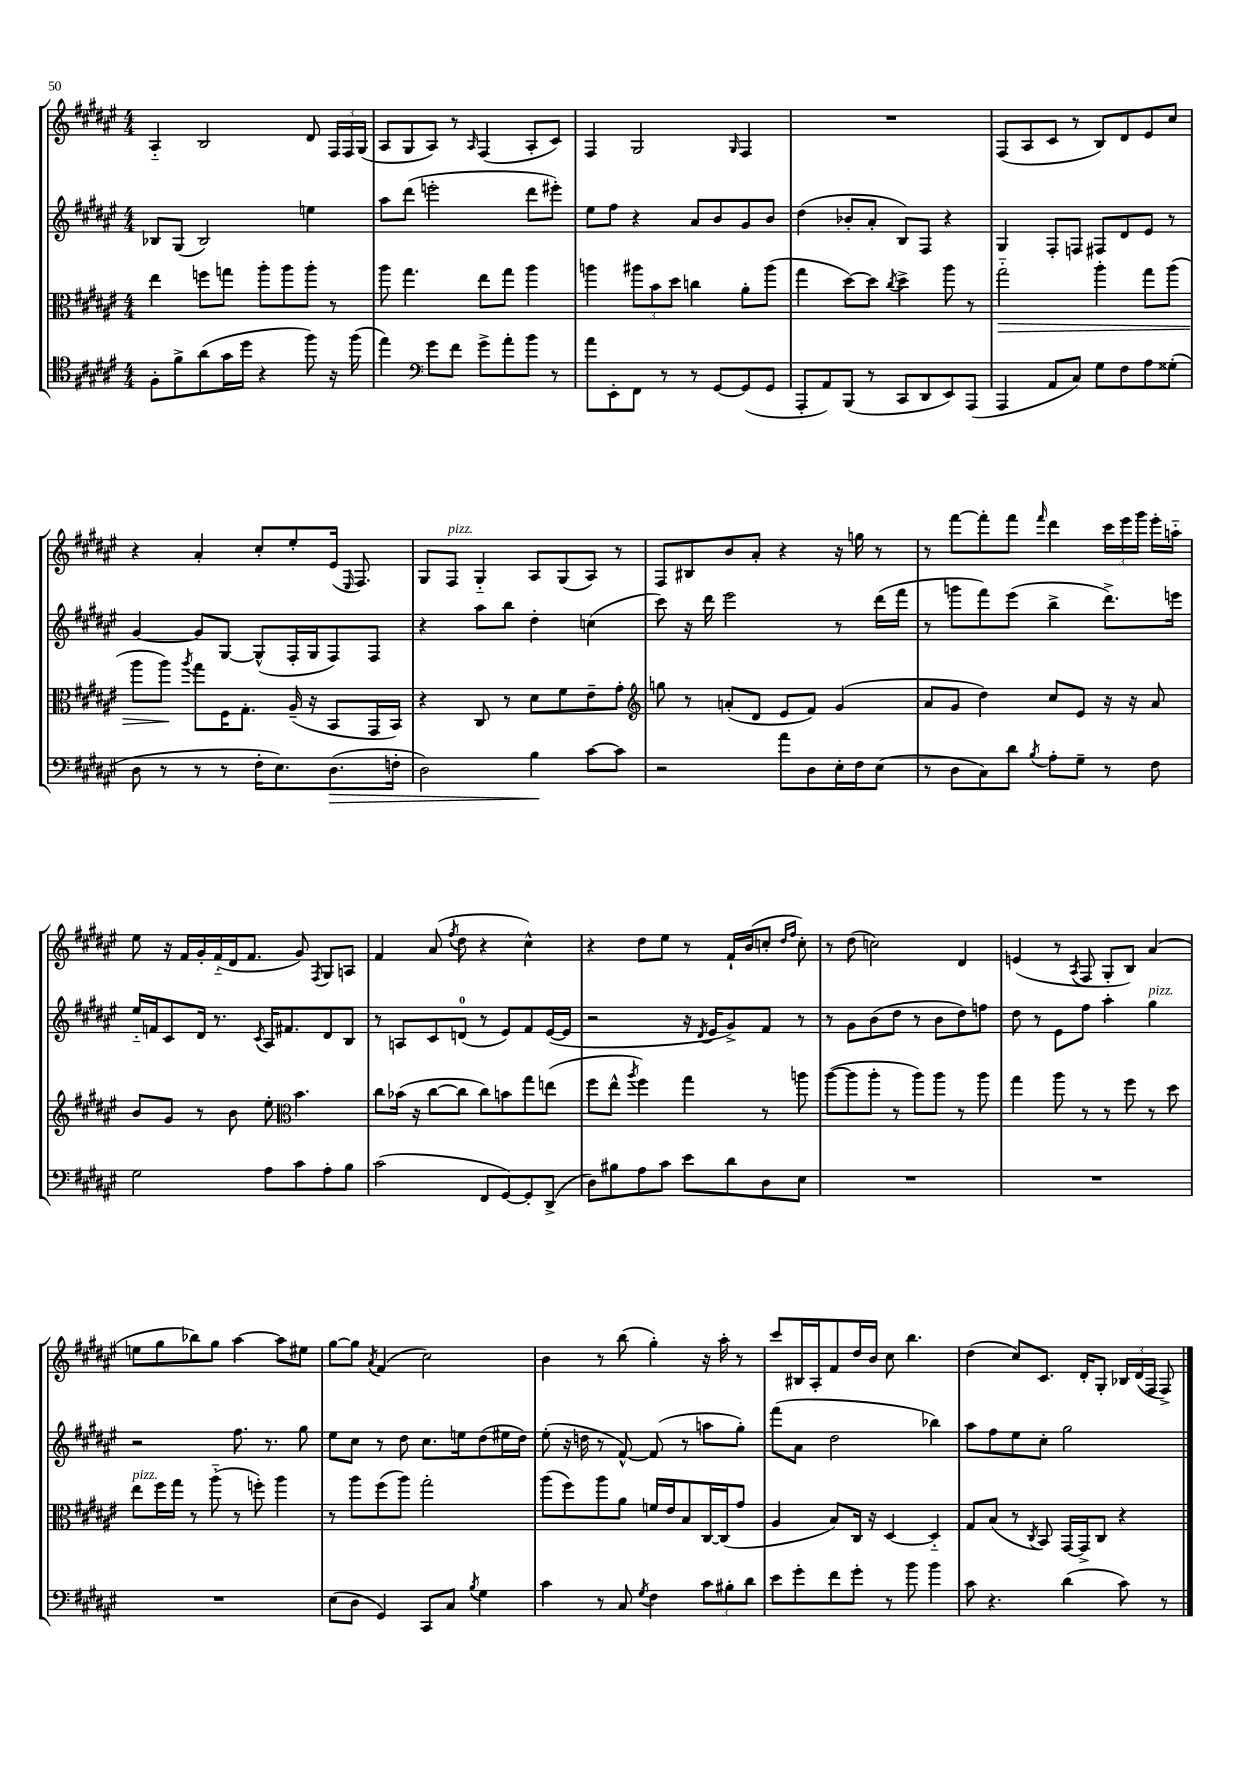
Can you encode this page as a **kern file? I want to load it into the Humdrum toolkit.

**kern	**dynam	**kern	**dynam	**kern	**kern
*part4	*part4	*part3	*part3	*part2	*part1
*staff4	*staff4	*staff3	*staff3	*staff2	*staff1
*clefC4	*	*clefC3	*	*clefG2	*clefG2
*k[f#c#g#d#a#e#]	*	*k[f#c#g#d#a#e#]	*	*k[f#c#g#d#a#e#]	*k[f#c#g#d#a#e#]
*M4/4	*	*M4/4	*	*M4/4	*M4/4
=64	=64	=64	=64	=64	=64
8F#'\L	.	4ee#\	.	8B-X/L	4A#/
8f#^\	.	.	.	(8G#/J	.
(8a#\	.	8ffn\L	.	2B-/)	2B/
16g#\L	.	8ggn\J	.	.	.
16dd#\JJ	.	.	.	.	.
4r	.	8aa#'\L	.	.	.
.	.	8aa#\	.	.	.
8ff#\)	.	8aa#'\J	.	4een\	8d#/
16r	.	8r	.	.	24F#/LL
.	.	.	.	.	24F#/
(16ff#\	.	.	.	.	.
.	.	.	.	.	(24G#/JJ
=65	=65	=65	=65	=65	=65
4ee#\)	.	8aa#\	.	8aa#\L	8A#/L
.	.	4.gg#\	.	(8ddd#\J	8G#/
*clefF4	*	*	*	*	*
8g#\L	.	.	.	2eeen'\	8A#/J)
8f#\J	.	.	.	.	8r
.	.	.	.	.	16qqA#/
8g#^\L	.	8ee#\L	.	.	(4F#/
8a#'\	.	8gg#\J	.	.	.
8b\J	.	4aa#\	.	8ddd#\L	8A#'/L
8r	.	.	.	8eee#X'\J)	8c#/J)
=66	=66	=66	=66	=66	=66
8a#\L	.	4aan\	.	8ee#\L	4F#/
8EE#'\	.	.	.	8ff#\J	.
8FF#\J	.	12aa#X\L	.	4r	2G#/
.	.	12b\	.	.	.
8r	.	.	.	.	.
.	.	12dd#\J	.	.	.
8r	.	4ccn\	.	8a#/L	.
[8GG#/L	.	.	.	8b/	.
.	.	.	.	.	16qqG#/
(8GG#/]	.	8a#'\L	.	8g#/	4F#/
8GG#/J	.	(8aa#\J	.	8b/J	.
=67	=67	=67	=67	=67	=67
8AAA#'/L	.	4gg#\	.	(4dd#\	1r
8AA#/)	.	.	.	.	.
(8BBB/J	.	[8dd#\L)	.	8b-X'/L	.
8r	.	8dd#\J]	.	8a#'/J	.
.	.	8qcc#/	.	.	.
8CC#/L	.	4dd#^\	.	8B/L)	.
8DD#/	.	.	.	8F#/J	.
8EE#/)	.	8aa#\	.	4r	.
(8AAA#/J	.	8r	.	.	.
=68	=68	=68	=68	=68	=68
!	!	!	!LO:HP:b	!	!
4AAA#/	.	2gg#\	>	4G#/	(8F#/L
.	.	.	.	.	8A#/
8AA#/L	.	.	.	8F#'/L	8c#/J
8C#/J)	.	.	.	8Fn/J	8r
8G#\L	.	4aa#'\	.	8F#X/L	8B/L)
8F#\	.	.	.	8d#/	8d#/
8A#\	.	8gg#\L	.	8e#/J	8e#/
(8G##X'\J	.	(8aa#\J	.	8r	8cc#/J
!!LO:LB:g=z
=69	=69	=69	=69	=69	=69
8D#\	.	8aa#\L	.	[4g#/	4r
8r	.	8aa#\J)	.	.	.
.	.	8qaa#/	.	.	.
8r	.	8gg#\L	]	8g#/L]	4a#'/
8r	.	16F#\K	.	[8G#/J	.
.	.	8.G#'\J	.	.	.
16F#'\KL	.	.	.	(8G#^^/L]	8cc#'/L
8.E#\)	.	.	.	.	.
.	.	(16A#~/	.	16F#'/L	8ee#'/
.	.	16r	.	16G#/J	.
!	!LO:HP:b	!	!	!	!
(8.D#\	>	8BB/L	.	8F#/)	(16e#/Jk
.	.	.	.	.	16qqE#/
.	.	.	.	.	8.F#/)
.	.	16GG#/L	.	8F#/J	.
16Fn'\Jk	.	16BB/JJ)	.	.	.
=70	=70	=70	=70	=70	=70
2D#\)	.	4r	.	4r	8G#/L
!	!	!	!	!	!LO:TX:a:i:t=pizz.
.	.	.	.	.	8F#/J
.	.	8C#/	.	8aa#\L	4G#/
.	.	8r	.	8bb\J	.
4B\	.	8d#\L	.	4dd#'\	8A#/L
.	.	8f#\	.	.	(8G#/
[8c#\L	]	8e#~\	.	(4ccn\	8A#/J)
8c#\J]	.	8g#'\J	.	.	8r
=71	=71	=71	=71	=71	=71
*	*	*clefG2	*	*	*
2r	.	8ggn\	.	8ccc#\)	8F#/L
.	.	8r	.	16r	8B#X/
.	.	.	.	16ddd#\	.
.	.	(8an'/L	.	2eee#\	8b/
.	.	8d#/J	.	.	8a#'/J
8a#\L	.	8e#/L	.	.	4r
8D#\	.	8f#/J)	.	.	.
16E#'\L	.	(4g#/	.	8r	16r
16F#\J	.	.	.	.	16ggn\
(8E#\J	.	.	.	(16ddd#\LL	8r
.	.	.	.	16fff#\JJ	.
=72	=72	=72	=72	=72	=72
8r	.	8a#/L	.	8r	8r
8D#\L	.	8g#/J	.	8gggn\L	[8fff#\L
8C#\)	.	4dd#\)	.	8fff#\)	8fff#'\]
8d#\J	.	.	.	(8eee#\J	8fff#\J
8qB/	.	.	.	.	16qqfff#/
8A#'\L	.	8cc#/L	.	4bb^\	4ddd#\
8G#~\J	.	8e#/J	.	.	.
8r	.	16r	.	8.ddd#^\L)	24ccc#\LL
.	.	.	.	.	24eee#\
.	.	16r	.	.	.
.	.	.	.	.	24ggg#\JJ
8F#\	.	8a#/	.	.	16eee#'\LL
.	.	.	.	16eeen\Jk	16aan\JJ
!!LO:LB:g=z
=73	=73	=73	=73	=73	=73
2G#\	.	8b/L	.	16ee#/LL	8ee#\
.	.	.	.	16fn/J	.
.	.	8g#/J	.	8c#/	16r
.	.	.	.	.	16f#/LL
.	.	8r	.	16d#/Jk	16g#'/
.	.	.	.	8.r	(16f#/
.	.	8b\	.	.	16d#/J
.	.	.	.	.	8.f#/J
.	.	.	.	8qc#/	.
8A#\L	.	8ee#'\	.	16A#/KL	.
.	.	.	.	8.f#X/	.
*	*	*clefC3	*	*	*
8c#\	.	4.b\	.	.	8g#/)
.	.	.	.	.	8qF#/
8A#'\	.	.	.	8d#/	8G#/L
8B\J	.	.	.	8B/J	8An/J
=74	=74	=74	=74	=74	=74
(2c#\	.	8cc#\L	.	8r	4f#/
.	.	(16b-X\Jk	.	8An/L	.
.	.	16r	.	.	.
.	.	[8cc#\L	.	8c#/	(8a#/
.	.	.	.	.	8qff#/
.	.	8cc#\J]	.	(8dn/J	8dd#\
8FF#/L	.	8cc#\L)	.	8r	4r
[8GG#/)	.	8bn\	.	8e#/L)	.
8GG#'/]	.	8gg#\	.	8f#/	4cc#^^\)
(8DD#^/J	.	(8een\J	.	([16e#/L	.
.	.	.	.	16e#/JJ]	.
=75	=75	=75	=75	=75	=75
8D#\L)	.	8ff#\L	.	2r	4r
8B#X\	.	8ee#^^\J	.	.	.
.	.	8qaa#/	.	.	.
8A#\	.	4ff#\)	.	.	8dd#\L
8c#\J	.	.	.	.	8ee#\J
8e#\L	.	4gg#\	.	16r	8r
.	.	.	.	8qd#/	.
.	.	.	.	16e#/KL	.
8d#\	.	.	.	8g#^/)	16f#`/LL
.	.	.	.	.	(16b/J
8D#\	.	8r	.	8f#/J	8ccn'/J
.	.	.	.	.	16qqdd#/LL
.	.	.	.	.	16qqff#/JJ
8E#\J	.	8aan\	.	8r	8cc'\)
=76	=76	=76	=76	=76	=76
1r	.	([8aa#\L	.	8r	8r
.	.	8aa#\]	.	8g#\L	(8dd#\
.	.	8aa#'\J	.	(8b\	2ccn\)
.	.	8r	.	8dd#\J	.
.	.	8aa#\L)	.	8r	.
.	.	8aa#\J	.	8b\L	.
.	.	8r	.	8dd#\)	4d#/
.	.	8aa#\	.	8ffn\J	.
=77	=77	=77	=77	=77	=77
1r	.	4gg#\	.	8dd#\	(4en/
.	.	.	.	8r	.
.	.	8aa#\	.	8e#\L	8r
.	.	.	.	.	8qA#/
.	.	8r	.	8ff#\J	8F#/
.	.	8r	.	4aa#'\	8G#'/L
.	.	8ff#\	.	.	8B/J)
!	!	!	!	!LO:TX:a:i:t=pizz.	!
.	.	8r	.	4gg#\	(4a#/
.	.	8dd#\	.	.	.
!!LO:LB:g=z
=78	=78	=78	=78	=78	=78
!	!	!LO:TX:a:i:t=pizz.	!	!	!
1r	.	8ee#\L	.	2r	8een\L
.	.	16ff#\L	.	.	8gg#\
.	.	16gg#\JJ	.	.	.
.	.	8r	.	.	8bb-X\)
.	.	(8aa#\	.	.	8gg#\J
.	.	8r	.	8.ff#\	[4aa#\
.	.	8ffn'\)	.	.	.
.	.	.	.	8.r	.
.	.	4aa#\	.	.	8aa#\L]
.	.	.	.	8gg#\	8ee#X\J
=79	=79	=79	=79	=79	=79
(8E#\L	.	8r	.	8ee#\L	[8gg#\L
8D#\J	.	8aa#\L	.	8cc#\J	8gg#\J]
.	.	.	.	.	8qa#/
4GG#/)	.	(8ff#\	.	8r	(4f#/
.	.	8aa#\J)	.	8dd#\	.
8CC#/L	.	2gg#'\	.	8.cc#\L	2cc#\)
8C#/J	.	.	.	.	.
.	.	.	.	16een\k	.
8qB/	.	.	.	.	.
4G#\	.	.	.	(8dd#\	.
.	.	.	.	16ee#X\L	.
.	.	.	.	16dd#\JJ)	.
=80	=80	=80	=80	=80	=80
4c#\	.	(8aa#\L	.	(8ee#'\	4b\
.	.	8ff#\)	.	16r	.
.	.	.	.	16ddn\	.
8r	.	8aa#\	.	8r	8r
8C#/	.	8a#\J	.	[8f#^^/)	(8bb\
8qG#/	.	.	.	.	.
4F#\	.	16fn/LL	.	(8f#/]	4gg#'\)
.	.	16e#/J	.	.	.
.	.	8B/	.	8r	.
12c#\L	.	[16C#/L	.	8aan\L	16r
.	.	(16C#/J]	.	.	16aa#'\
12B#X'\	.	.	.	.	.
.	.	8g#/J	.	8gg#'\J)	8r
12d#\J	.	.	.	.	.
=81	=81	=81	=81	=81	=81
8e#\L	.	4A#/	.	(8fff#\L	8ccc#/L
8g#'\	.	.	.	8a#\J	16B#X/L
.	.	.	.	.	16A#'/J
8f#\	.	8B/L)	.	2dd#\	8f#/
8g#'\J	.	16C#/Jk	.	.	16dd#/L
.	.	16r	.	.	16b/JJ
8r	.	[4D#/	.	.	8cc#\
8b\	.	.	.	.	4.bb\
4b\	.	4D#/]	.	4bb-X\)	.
=82	=82	=82	=82	=82	=82
8c#\	.	8G#/L	.	8aa#\L	(4dd#\
4.r	.	(8B/J	.	8ff#\	.
.	.	8r	.	8ee#\	8cc#/L)
.	.	8qC#/	.	.	.
.	.	8BB/)	.	8cc#'\J	8.c#/J
(4d#\	.	[16GG#/LL	.	2gg#\	.
.	.	16GG#^/J]	.	.	16d#'/KL
.	.	8C#/J	.	.	8G#'/J
8c#\)	.	4r	.	.	24B-X/LL
.	.	.	.	.	(24d#/
.	.	.	.	.	24F#/JJ
8r	.	.	.	.	8F#^/)
==	==	==	==	==	==
*-	*-	*-	*-	*-	*-
